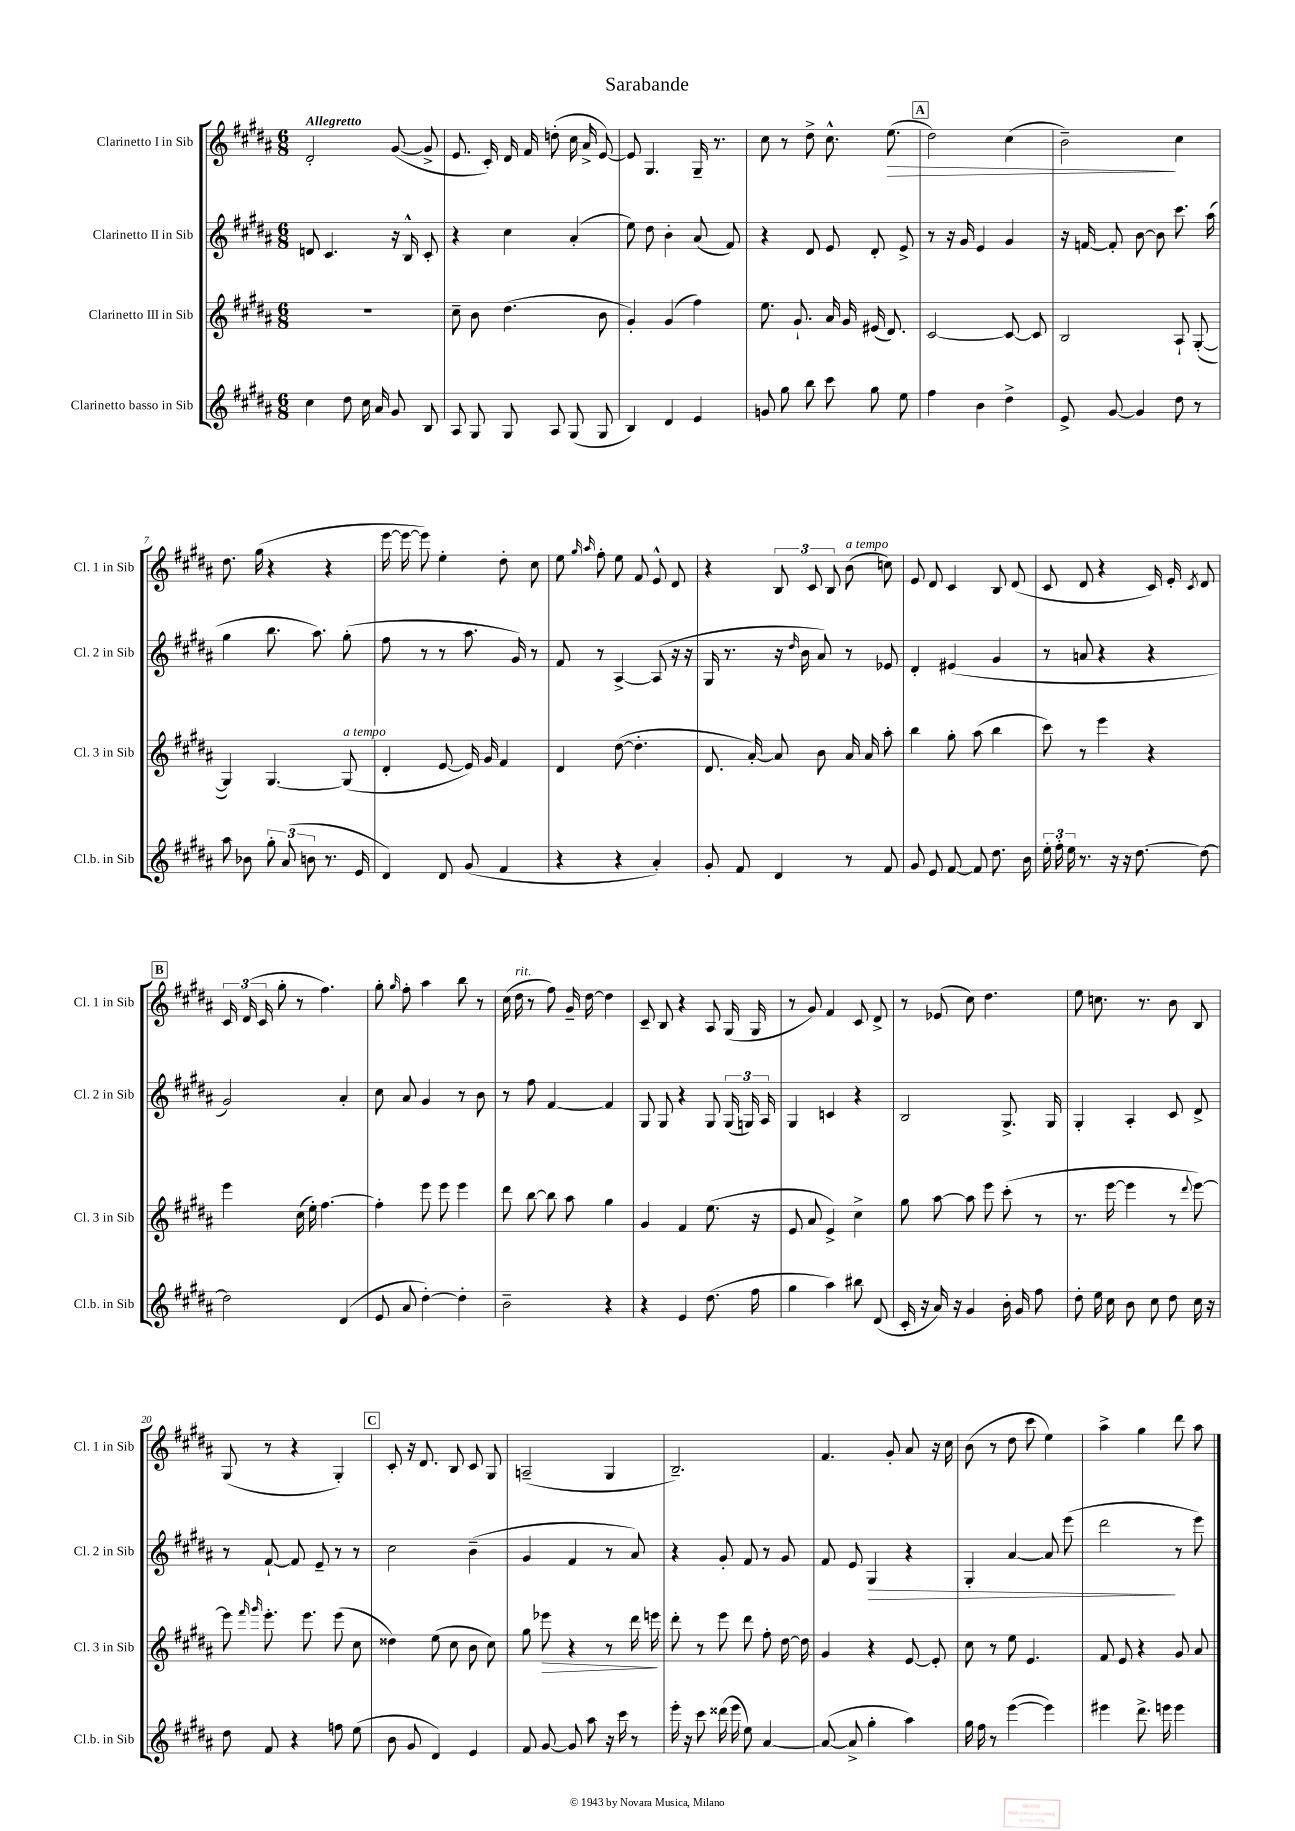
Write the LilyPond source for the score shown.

\header { title = "Sarabande" }
<<
\new StaffGroup <<
\new Staff = "s0" \with { instrumentName = "Clarinetto I in Sib" shortInstrumentName = "Cl. 1 in Sib" } {
    \clef treble \key b \major \numericTimeSignature \time 6/8 \tempo "Allegretto"
    \autoBeamOff dis'2-. gis'8~( gis'8-> |
    e'8. cis'16-.) dis'16 fis'16 d''8-.( cis''16 ais'16-> e'8~) |
    e'8 gis4. gis16-- r8. |
    cis''8 r8 dis''8-> cis''8.-^ e''8.\>( |
    \mark \markup { \box "A" } dis''2) cis''4( |
    b'2--\!) cis''4 |
    dis''8. gis''16( r4 r4 |
    e'''16~ e'''16~ e'''8) e''4-. dis''8-. cis''8 |
    e''8 \grace { gis''16 ais''16 } fis''8-. e''8 fis'8 e'8-^ dis'8 |
    r4 \tuplet 3/2 { b8 cis'8 b8 } b'8^\markup { \italic "a tempo" }( c''8) |
    e'8 dis'8 cis'4 b8 dis'8( |
    cis'8 dis'8 r4 cis'16) e'16-. \acciaccatura { cis'8 } dis'8 |
    \mark \markup { \box "B" } \tuplet 3/2 { cis'16 dis'16( cis'16 } gis''8-. r8 fis''4.) |
    gis''8-. \grace { gis''16 } fis''8-. ais''4 b''8 r8 |
    cis''16( dis''16^\markup { \italic "rit." } r8 fis''8) gis'16-- dis''16~ dis''4 |
    cis'8-- b8 r4 ais8 gis16( gis16 |
    r8 gis'8) fis'4 cis'8 dis'8-> |
    r8 ees'8( cis''8) dis''4. |
    e''8 c''8. r8. b'8 b8 |
    gis8( r8 r4 gis4-.) |
    \mark \markup { \box "C" } cis'8-. r16 dis'8. b8 cis'8 gis8 |
    a2--( gis4 |
    b2.--) |
    fis'4. gis'8-. ais'8 r16 cis''16 |
    b'8( r8 dis''8 cis'''8 e''4) |
    ais''4-> gis''4 dis'''8 ais''8 \bar "|." |
}
\new Staff = "s1" \with { instrumentName = "Clarinetto II in Sib" shortInstrumentName = "Cl. 2 in Sib" } {
    \clef treble \key b \major \numericTimeSignature \time 6/8
    \autoBeamOff d'8 cis'4. r16 b16-^ cis'8-. |
    r4 cis''4 ais'4-.( |
    e''8) dis''8 b'4-. ais'8( fis'8) |
    r4 dis'8 e'8 dis'8-. e'8-> |
    \mark \markup { \box "A" } r8 r16 gis'16 e'4 gis'4 |
    r16 f'16~ f'8-. b'8~ b'8 cis'''8. ais''16( |
    gis''4 b''8. ais''8.) gis''8-.( |
    fis''8 r8 r8 ais''8. gis'16) r8 |
    fis'8 r8 ais4~-> ais8( r16 r16 |
    gis16 r8. r16 \grace { dis''16 } b'16 ais'8) r8 ees'8 |
    dis'4-. eis'4( gis'4 |
    r8 a'8 r4 r4 |
    \mark \markup { \box "B" } gis'2) ais'4-. |
    cis''8 ais'8 gis'4 r8 b'8 |
    r8 fis''8 fis'4~ fis'4 |
    gis8 gis8 r4 gis8 \tuplet 3/2 { gis16( g16) ais16 } |
    gis4 c'4 r4 |
    b2 gis8.-> gis16 |
    gis4-. ais4-. cis'8 dis'8-> |
    r8 fis'8~-! fis'8 e'8-- r8 r8 |
    \mark \markup { \box "C" } cis''2 b'4--( |
    gis'4 fis'4 r8 ais'8) |
    r4 gis'8-. fis'8 r8 gis'8 |
    fis'8 e'8 gis4\> r4 |
    gis4-. ais'4~ ais'8 e'''8( |
    dis'''2\! r8 e'''8) \bar "|." |
}
\new Staff = "s2" \with { instrumentName = "Clarinetto III in Sib" shortInstrumentName = "Cl. 3 in Sib" } {
    \clef treble \key b \major \numericTimeSignature \time 6/8
    \autoBeamOff R2. |
    cis''8-- b'8 dis''4.( b'8 |
    gis'4-.) gis'4( fis''4) |
    e''8. gis'8.-! ais'16 gis'16 eis'16( dis'8.) |
    \mark \markup { \box "A" } cis'2~ cis'8~ cis'8 |
    b2 ais8-! gis8~-.( |
    gis4) gis4.~ gis8^\markup { \italic "a tempo" }( |
    dis'4-. e'8~ e'16) gis'16 fis'4 |
    dis'4 dis''8~( dis''4.-. |
    dis'8. ais'16~-.) ais'8 b'8 ais'16 ais'16 ais''8-. |
    b''4 gis''8-. ais''8( b''4 |
    cis'''8) r8 e'''4 r4 |
    \mark \markup { \box "B" } e'''4 cis''16( e''16-.) fis''4.~ |
    fis''4-. e'''8 e'''8 e'''4 |
    dis'''8 b''8~ b''8 ais''8 gis''4 |
    gis'4 fis'4 e''8.( r16 |
    e'8 ais'8 e'4->) cis''4-> |
    gis''8 ais''8~ ais''8 e'''8 cis'''8-.( r8 |
    r8. e'''16~ e'''4 r8 \appoggiatura { dis'''8 } e'''8~) |
    e'''8 \grace { fis'''16 gis'''16 } e'''8.-. e'''8. e'''8( cis''8 |
    \mark \markup { \box "C" } disis''4) e''8( cis''8 b'8 cis''8) |
    gis''8 ees'''8\> r4 r8 dis'''16 e'''16\! |
    dis'''8-. r8 e'''8 dis'''8 fis''8-. dis''16~ dis''16 |
    gis'4 r4 e'8~ e'8-. |
    cis''8 r8 e''8 e'4. |
    fis'8 e'8 r4 gis'8 ais'8 \bar "|." |
}
\new Staff = "s3" \with { instrumentName = "Clarinetto basso in Sib" shortInstrumentName = "Cl.b. in Sib" } {
    \clef treble \key b \major \numericTimeSignature \time 6/8
    \autoBeamOff cis''4 dis''8 cis''16 ais'16 gis'8 b8 |
    ais8 gis8 gis8 ais8 gis8( gis8 |
    b4) dis'4 e'4 |
    g'8 gis''8 b''8 cis'''8 gis''8 e''8 |
    \mark \markup { \box "A" } fis''4 b'4 dis''4-> |
    e'8-> gis'8~ gis'4 dis''8 r8 |
    ais''8 bes'8 \tuplet 3/2 { gis''8-. ais'8( b'8 } r8. e'16 |
    dis'4) dis'8 gis'8( fis'4 |
    r4 r4 ais'4-.) |
    gis'8-. fis'8 dis'4 r8 fis'8 |
    gis'8 e'8 fis'8~ fis'8 dis''8. b'16 |
    \tuplet 3/2 { e''16-. fis''16-. e''16 } r8. r16 r16 dis''8.~ dis''8~ |
    \mark \markup { \box "B" } dis''2 dis'4( |
    e'8 ais'8 dis''4~-.) dis''4-. |
    b'2-- r4 |
    r4 e'4 dis''8.( fis''16 |
    gis''4 ais''4) bis''8 dis'8( |
    cis'16-. r16 ais'16) r16 gis'4 b'16-. gis'16 fis''8 |
    dis''8-. e''16 cis''16 b'8 cis''8 dis''8 cis''16 r16 |
    dis''8 fis'8 r4 f''8 e''8( |
    \mark \markup { \box "C" } b'8 gis'8 dis'4) e'4 |
    fis'8 gis'8~ gis'8 ais''8 r16 cis'''16 r8 |
    e'''16-. r16 cis'''8 disis'''16( e'''16 e''8) ais'4~ |
    ais'8~( ais'8-> gis''4-. ais''4) |
    gis''16 fis''16 r8 e'''4~( e'''4) |
    eis'''4 dis'''8.-> e'''16 e'''4 \bar "|." |
}
>>
>>
